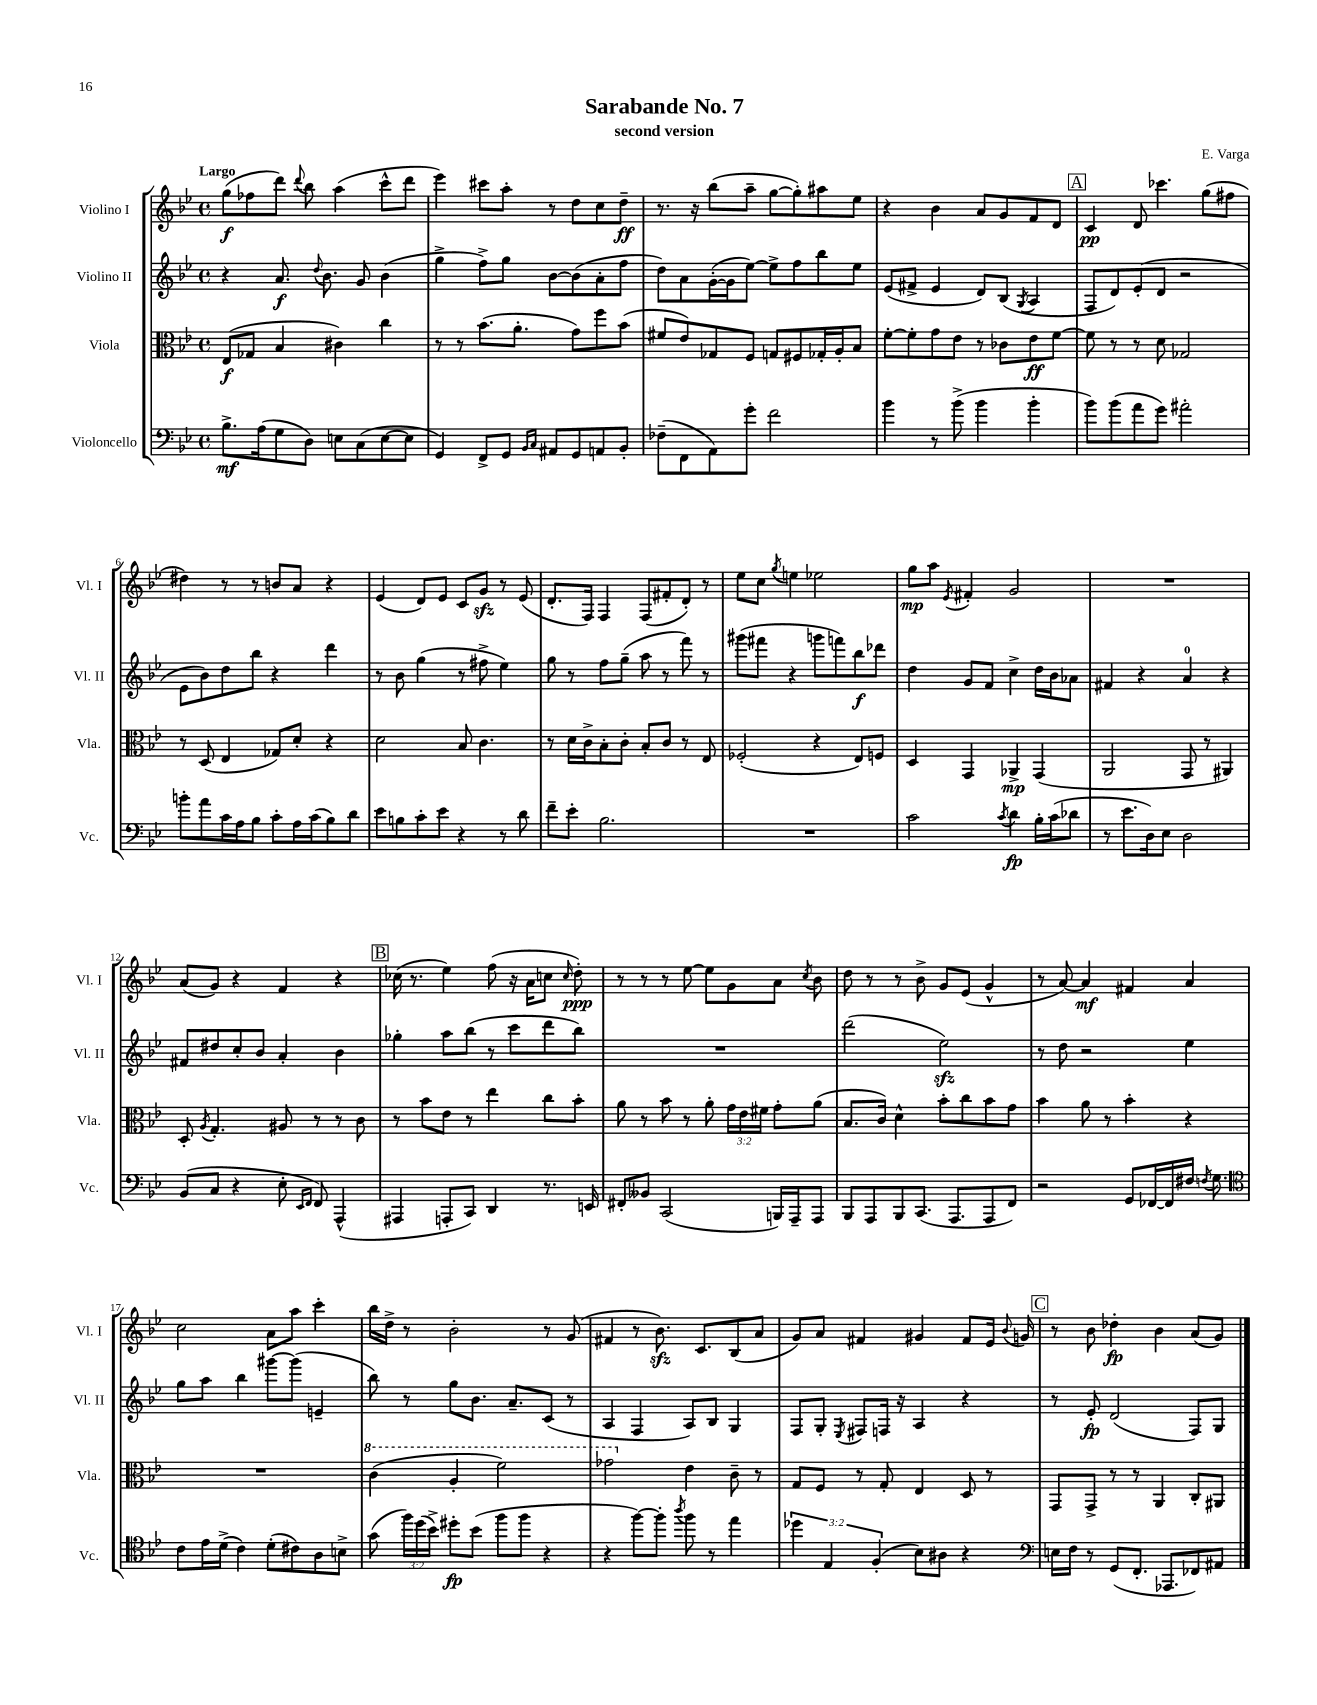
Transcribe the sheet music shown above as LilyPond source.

\header { title = "Sarabande No. 7" composer = "E. Varga" subtitle = "second version" }
<<
\new StaffGroup <<
\new Staff = "s0" \with { instrumentName = "Violino I" shortInstrumentName = "Vl. I" } {
    \clef treble \key bes \major \defaultTimeSignature \time 4/4 \tempo "Largo"
    \autoBeamOff g''8[\f( fes''8 d'''8]) \appoggiatura { d'''8 } bes''8 a''4( c'''8[-^ d'''8] |
    ees'''4) cis'''8[ a''8]-. r8 d''8[ c''8 d''8]--\ff |
    r8. r16 bes''8[( a''8]-- g''8[~ g''8-.) ais''8 ees''8] |
    r4 bes'4 a'8[ g'8 f'8 d'8] |
    \mark \markup { \box "A" } c'4\pp d'8 ces'''4. g''8[( fis''8] |
    dis''4) r8 r8 b'8[ a'8] r4 |
    ees'4( d'8[) ees'8] c'8[ g'8]\sfz r8 ees'8( |
    d'8.[-. f16]) f4 f8[( fis'8-. d'8]-.) r8 |
    ees''8[ c''8] \acciaccatura { g''8 } e''4 ees''2 |
    g''8[\mp a''8] \acciaccatura { ees'8 } fis'4-. g'2 |
    R1 |
    a'8[( g'8]) r4 f'4 r4 |
    \mark \markup { \box "B" } ces''16( r8. ees''4) f''8( r16 a'16[ c''8] \grace { c''16 } d''8-.\ppp) |
    r8 r8 r8 ees''8~ ees''8[ g'8 a'8] \acciaccatura { c''8 } bes'8 |
    d''8 r8 r8 bes'8-> g'8[ ees'8]( g'4-^ |
    r8 a'8~) a'4\mf fis'4 a'4 |
    c''2 a'8[ a''8] c'''4-. |
    bes''16[ d''16]-> r8 bes'2-. r8 g'8( |
    fis'4 r8 bes'8.\sfz) c'8.[ bes8( a'8] |
    g'8[) a'8] fis'4 gis'4 fis'8[ ees'16] \appoggiatura { bes'8 } g'16 |
    \mark \markup { \box "C" } r8 bes'8 des''4-.\fp bes'4 a'8[( g'8]) \bar "|." |
}
\new Staff = "s1" \with { instrumentName = "Violino II" shortInstrumentName = "Vl. II" } {
    \clef treble \key bes \major \defaultTimeSignature \time 4/4
    \autoBeamOff r4 a'8.\f \appoggiatura { d''8 } bes'8. g'8 bes'4( |
    g''4-> f''8[->) g''8] bes'8[~ bes'8( a'8-. f''8] |
    d''8[) a'8 g'16~-.( g'16 ees''8]~) ees''8[-> f''8 bes''8 ees''8] |
    ees'8[( fis'8]-> ees'4 d'8[) bes8]( \acciaccatura { g8 } a4 |
    \mark \markup { \box "A" } f8[ d'8) ees'8-.( d'8] r2 |
    ees'8[ bes'8) d''8 bes''8] r4 d'''4 |
    r8 bes'8 g''4( r8 fis''8-> ees''4) |
    g''8 r8 f''8[ g''8]--( a''8 r8 f'''8) r8 |
    gis'''8[( fis'''8] r4 g'''8[ f'''8) bes''8\f des'''8] |
    d''4 g'8[ f'8] c''4-> d''16[ bes'16 aes'8] |
    fis'4 r4 a'4-0 r4 |
    fis'8[ dis''8 c''8-. bes'8] a'4-. bes'4 |
    \mark \markup { \box "B" } ges''4-. a''8[ bes''8]( r8 c'''8[ d'''8 bes''8]) |
    R1 |
    d'''2( ees''2\sfz) |
    r8 d''8 r2 ees''4 |
    g''8[ a''8] bes''4 gis'''8[~ gis'''8]( e'4-- |
    bes''8) r8 g''8[ bes'8.] a'8.[-- c'8]( r8 |
    a4 f4 a8[) bes8] g4 |
    f8[ g8]-. \acciaccatura { ees8 } fis8[ f16] r16 a4 r4 |
    \mark \markup { \box "C" } r8 ees'8-.\fp d'2( f8[) g8] \bar "|." |
}
\new Staff = "s2" \with { instrumentName = "Viola" shortInstrumentName = "Vla." } {
    \clef alto \key bes \major \defaultTimeSignature \time 4/4 \override Staff.TupletNumber.text = #tuplet-number::calc-fraction-text
    \autoBeamOff ees8[\f( ges8] bes4 cis'4) c''4 |
    r8 r8 bes'8.[( a'8.]-. g'8[) f''8 bes'8]( |
    fis'8[ ees'8) ges8 f8] g8[ fis8 ges16-. a16-. bes8] |
    f'8[~-. f'8-. g'8 ees'8] r8 ces'8[ ees'8\ff f'8]~ |
    \mark \markup { \box "A" } f'8 r8 r8 d'8 ges2 |
    r8 d8( ees4 ges8[) d'8]-. r4 |
    d'2 bes8 c'4. |
    r8 d'16[ c'16-> bes8-. c'8]-. bes8[-. c'8] r8 ees8 |
    fes2-.( r4 ees8[) f8] |
    d4 g,4 aes,4->\mp g,4( |
    a,2 g,8 r8 ais,4) |
    d8-. \acciaccatura { a8 } g4.-. ais8 r8 r8 c'8 |
    \mark \markup { \box "B" } r8 bes'8[ ees'8] r8 ees''4 c''8[ bes'8]-. |
    a'8 r8 bes'8 r8 a'8-. \tuplet 3/2 { g'16[ ees'16 fis'16] } g'8[-. a'8]( |
    bes8.[ c'16]) d'4-^ bes'8[-. c''8 bes'8 g'8] |
    bes'4 a'8 r8 bes'4-. r4 |
    R1 |
    \ottava #1 c''4( a'4-. f''2) |
    ges''2 \ottava #0 ees'4 c'8-- r8 |
    g8[ f8] r8 g8-. ees4 d8 r8 |
    \mark \markup { \box "C" } g,8[ g,8]-> r8 r8 a,4 c8[-. ais,8] \bar "|." |
}
\new Staff = "s3" \with { instrumentName = "Violoncello" shortInstrumentName = "Vc." } {
    \clef bass \key bes \major \defaultTimeSignature \time 4/4 \override Staff.TupletNumber.text = #tuplet-number::calc-fraction-text
    \autoBeamOff bes8.[->\mf a16( g8 d8]) e8[ c8( e8~ e8] |
    g,4) f,8[-> g,8] \grace { bes,16[ c16] } ais,8[ g,8 a,8 bes,8]-. |
    fes8[--( f,8 a,8) g'8]-. f'2 |
    bes'4 r8 bes'8->( bes'4 bes'4-. |
    \mark \markup { \box "A" } bes'8[) bes'8( a'8 g'8]) ais'2-. |
    b'8[-. a'8 c'16 a16 bes8] c'8[-. a16 c'16( bes8) d'8] |
    ees'8[ b8 c'8-. ees'8] r4 r8 d'8 |
    f'8[-- ees'8]-. bes2. |
    R1 |
    c'2 \acciaccatura { c'8 } d'4\fp bes16[-. c'16( des'8] |
    r8 ees'8.[ d16) ees8] d2 |
    bes,8[( c8] r4 ees8-. \grace { ees,16[ f,16] } f,8) a,,4-^( |
    \mark \markup { \box "B" } ais,,4 a,,8[-. c,8]) d,4 r8. e,16 |
    fis,8[-. beses,8] c,2( b,,16[) a,,16-- a,,8] |
    bes,,8[ a,,8 bes,,8 c,8.]( a,,8.[ a,,8 f,8]) |
    r2 g,8[ fes,16~ fes,16 fis16] \acciaccatura { f8 } g8. |
    \clef tenor c'8[ ees'16 d'16]->( c'4) d'8[-.( cis'8) a8 b8]-> |
    g'8( \tuplet 3/2 { f''16[) d''16( bes'16]->) } dis''8[-.\fp bes'8]( f''8[ f''8] r4 |
    r4 f''8[~) f''8]-. \acciaccatura { a''8 } f''8 r8 ees''4 |
    \tuplet 3/2 { des''4 ees4 f4-.( } bes8[) ais8] r4 |
    \mark \markup { \box "C" } \clef bass e16[ f16] r8 g,8[( f,8.]-. aes,,8.[ fes,8) ais,8] \bar "|." |
}
>>
>>
